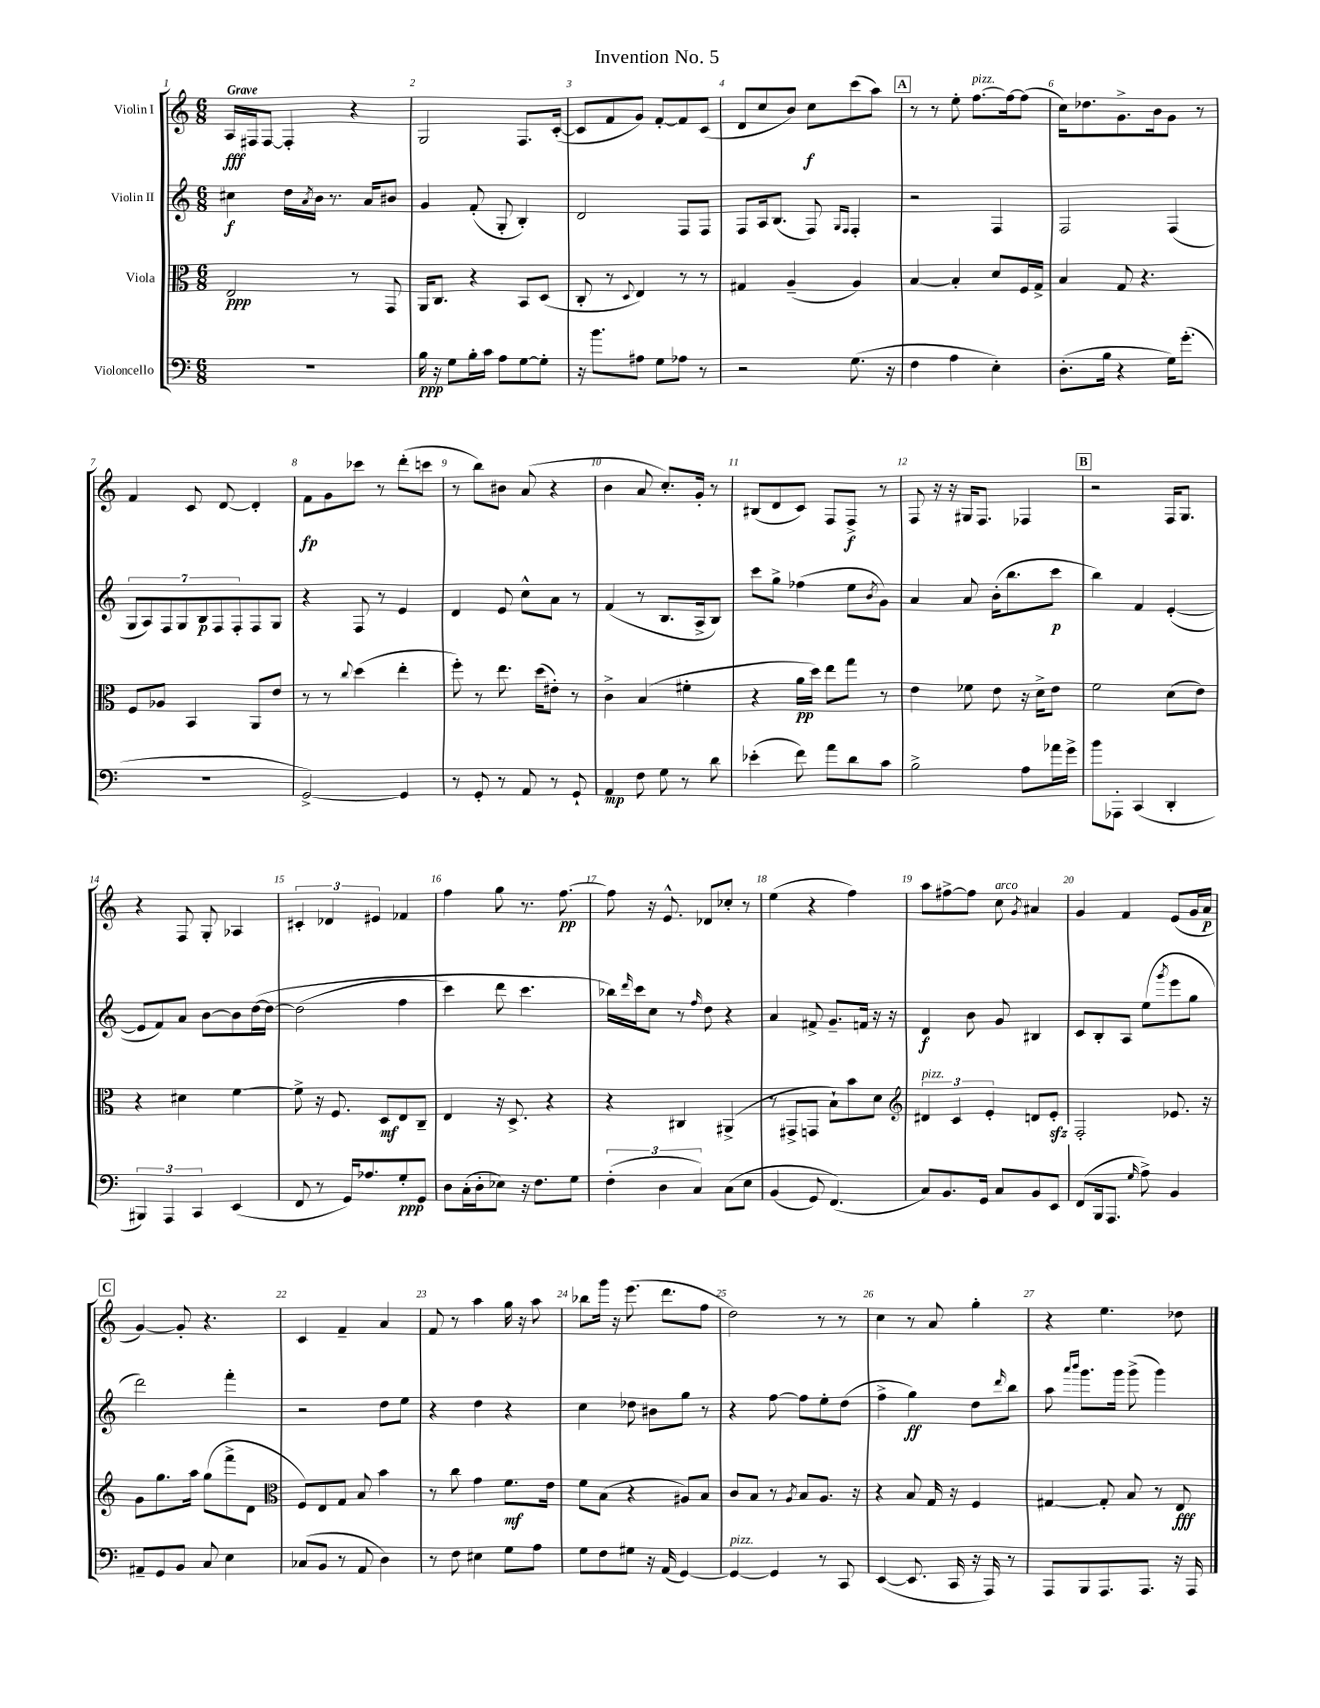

**kern	**dynam	**kern	**dynam	**kern	**dynam	**kern	**dynam
*part4	*part4	*part3	*part3	*part2	*part2	*part1	*part1
*staff4	*staff4	*staff3	*staff3	*staff2	*staff2	*staff1	*staff1
*I"Violoncello	*	*I"Viola	*	*I"Violin II	*	*I"Violin I	*
*clefF4	*	*clefC3	*	*clefG2	*	*clefG2	*
*k[]	*	*k[]	*	*k[]	*	*k[]	*
*M6/8	*	*M6/8	*	*M6/8	*	*M6/8	*
=1	=1	=1	=1	=1	=1	=1	=1
!	!	!	!	!	!	!LO:TX:a:B:t=Grave	!
2.r	.	2E/	ppp	4cc#X\	f	16A/LL	fff
.	.	.	.	.	.	16F#X/J	.
.	.	.	.	.	.	[8F#/J	.
.	.	.	.	16dd\LL	.	4F#'/]	.
.	.	.	.	8qa/	.	.	.
.	.	.	.	16b\JJ	.	.	.
.	.	.	.	8.r	.	.	.
.	.	8r	.	.	.	4r	.
.	.	.	.	16a/KL	.	.	.
.	.	8GG/	.	8b#X/J	.	.	.
=2	=2	=2	=2	=2	=2	=2	=2
16B\	ppp	16AA/KL	.	4g/	.	2G/	.
16r	.	8.C/J	.	.	.	.	.
8G\L	.	.	.	.	.	.	.
16B'\L	.	4r	.	(8f'/	.	.	.
16c\JJ	.	.	.	.	.	.	.
8A\L	.	.	.	8G'/	.	.	.
[8G\	.	8BB/L	.	4B'/)	.	8.F/L	.
8G'\J]	.	(8D/J	.	.	.	.	.
.	.	.	.	.	.	([16c'/Jk	.
=3	=3	=3	=3	=3	=3	=3	=3
16r	.	8C'/	.	2d/	.	8c/L]	.
8.b\L	.	.	.	.	.	.	.
.	.	8r	.	.	.	8f/	.
.	.	8qqD/	.	.	.	.	.
8A#X\J	.	4E/)	.	.	.	8g/J)	.
8G\L	.	.	.	.	.	[8f'/L	.
8A-X\J	.	8r	.	8F/L	.	8f/]	.
8r	.	8r	.	8F/J	.	(8c/J	.
=4	=4	=4	=4	=4	=4	=4	=4
2r	.	4G#X/	.	8F/L	.	8d/L	.
.	.	.	.	16A/k	.	8cc/	.
.	.	.	.	(8.B/J	.	.	.
.	.	(4A~/	.	.	.	8b/J)	.
.	.	.	.	8F/)	.	8cc\L	f
.	.	.	.	16qqG/LL	.	.	.
.	.	.	.	16qqF/JJ	.	.	.
(8.G\	.	4A/)	.	4F'/	.	(8ccc\	.
.	.	.	.	.	.	8aa\J)	.
16r	.	.	.	.	.	.	.
!!LO:REH:place=s1:t=A
=5	=5	=5	=5	=5	=5	=5	=5
4F\	.	[4B/	.	2r	.	8r	.
.	.	.	.	.	.	8r	.
4A\	.	4B'/]	.	.	.	8ee'\	.
!	!	!	!	!	!	!LO:TX:a:i:t=pizz.	!
.	.	.	.	.	.	[8.ff\L	.
4E'\)	.	8d/L	.	4F/	.	.	.
.	.	.	.	.	.	16ff\k_	.
.	.	16F/L	.	.	.	(8ff\J]	.
.	.	16G^/JJ	.	.	.	.	.
=6	=6	=6	=6	=6	=6	=6	=6
(8.D'\L	.	4B/	.	2F/	.	16cc\KL)	.
.	.	.	.	.	.	8.dd-X\	.
16B\Jk	.	.	.	.	.	.	.
4r	.	8G/	.	.	.	8.g^\	.
.	.	4.r	.	.	.	.	.
.	.	.	.	.	.	16b\k	.
16G\KL)	.	.	.	(4F/	.	8g\J	.
(8.g'\J	.	.	.	.	.	.	.
.	.	.	.	.	.	8r	.
!!LO:LB:g=z
=7	=7	=7	=7	=7	=7	=7	=7
2.r	.	8F/L	.	14G/L	.	4f/	.
.	.	.	.	14A/)	.	.	.
.	.	8A-X/J	.	.	.	.	.
.	.	.	.	14F/	.	.	.
.	.	.	.	14G/	.	.	.
.	.	4BB/	.	.	.	8c/	.
.	.	.	.	14B/	p	.	.
.	.	.	.	14F/	.	.	.
.	.	.	.	.	.	[8d/	.
.	.	.	.	14F'/	.	.	.
.	.	8AA/L	.	8F/	.	4d'/]	.
.	.	8e/J	.	8G/J	.	.	.
=8	=8	=8	=8	=8	=8	=8	=8
[2GG^/)	.	8r	.	4r	.	8f\L	fp
.	.	8r	.	.	.	8g\	.
.	.	8qqcc/	.	.	.	.	.
.	.	(4dd\	.	8F/	.	8ccc-X\J	.
.	.	.	.	8r	.	8r	.
4GG/]	.	4ee'\	.	4e/	.	(8ddd'\L	.
.	.	.	.	.	.	8cccn\J	.
=9	=9	=9	=9	=9	=9	=9	=9
8r	.	8ff'\)	.	4d/	.	8r	.
8GG'/	.	8r	.	.	.	8bb\L)	.
8r	.	8.ee\	.	8e/	.	8b#X\J	.
8AA/	.	.	.	8cc^^\L	.	(8a/	.
.	.	(16dd\KL	.	.	.	.	.
8r	.	8e#X'\J)	.	8a\J	.	4r	.
8GG`/	.	8r	.	8r	.	.	.
=10	=10	=10	=10	=10	=10	=10	=10
4AA/	mp	4c^\	.	(4f/	.	4b\	.
8F\	.	(4B/	.	8r	.	8a/	.
8G\	.	.	.	8.B/L	.	8.cc'/L)	.
8r	.	4f#X'\	.	.	.	.	.
.	.	.	.	16A^/k	.	16g'/Jk	.
8d\	.	.	.	8B/J)	.	8r	.
=11	=11	=11	=11	=11	=11	=11	=11
(4e-X'\	.	4r	.	8ccc\L	.	(8B#X/L	.
.	.	.	.	8gg^\J	.	8d/	.
8f\)	.	16a\LL	pp	(4ff-X\	.	8c/J)	.
.	.	16dd\JJ)	.	.	.	.	.
8a\L	.	8ee\L	.	.	.	8F/L	.
8d\	.	8gg\J	.	8ee\L	.	8F^/J	f
.	.	.	.	8qb/	.	.	.
8c\J	.	8r	.	8g\J)	.	8r	.
=12	=12	=12	=12	=12	=12	=12	=12
2B^\	.	4e\	.	4a/	.	8F/	.
.	.	.	.	.	.	16r	.
.	.	.	.	.	.	16r	.
.	.	8f-X\	.	8a/	.	16G#X/KL	.
.	.	.	.	.	.	8.F/J	.
.	.	8e\	.	(16b'\KL	.	.	.
.	.	.	.	8.bb\	.	.	.
8A\L	.	16r	.	.	.	4F-X/	.
.	.	16d^\KL	.	.	.	.	.
16a-X\L	.	8e\J	.	8ccc\J	p	.	.
16g^\JJ	.	.	.	.	.	.	.
!!LO:REH:place=s1:t=B
=13	=13	=13	=13	=13	=13	=13	=13
8b\L	.	2f\	.	4bb\)	.	2r	.
8AAA-X'\J	.	.	.	.	.	.	.
(4CC/	.	.	.	4f/	.	.	.
4DD'/	.	(8d\L	.	([4e'/	.	16F/KL	.
.	.	.	.	.	.	8.G/J	.
.	.	8e\J)	.	.	.	.	.
!!LO:LB:g=z
=14	=14	=14	=14	=14	=14	=14	=14
6BBB#X/)	.	4r	.	8e/L]	.	4r	.
.	.	.	.	8f/)	.	.	.
6AAA/	.	.	.	.	.	.	.
.	.	4d#X\	.	8a/J	.	8F/	.
6CC/	.	.	.	.	.	.	.
.	.	.	.	[8b\L	.	8G'/	.
(4EE/	.	[4f\	.	8b\]	.	4A-X/	.
.	.	.	.	([16dd\L	.	.	.
.	.	.	.	16dd\JJ_	.	.	.
=15	=15	=15	=15	=15	=15	=15	=15
8FF/	.	8f^\]	.	(2dd\]	.	6c#X'/	.
8r	.	16r	.	.	.	.	.
.	.	.	.	.	.	6d-X/	.
.	.	8.F/	.	.	.	.	.
16GG/KL)	.	.	.	.	.	.	.
8.A-X/	.	.	.	.	.	.	.
.	.	.	.	.	.	6e#X/	.
.	.	8D/L	mf	.	.	.	.
8G'/	ppp	8E/	.	4ff\	.	4f-X/	.
8GG/J	.	8C~/J	.	.	.	.	.
=16	=16	=16	=16	=16	=16	=16	=16
8D\L	.	4E/	.	4ccc\)	.	4ff\	.
(16C'\L	.	.	.	.	.	.	.
16D'\J	.	.	.	.	.	.	.
8E-X\J)	.	16r	.	8ddd\	.	8gg\	.
.	.	8.D^/	.	.	.	.	.
16r	.	.	.	4.ccc\	.	8.r	.
8.F\L	.	.	.	.	.	.	.
.	.	4r	.	.	.	.	.
.	.	.	.	.	.	[8.ff\	pp
8G\J	.	.	.	.	.	.	.
=17	=17	=17	=17	=17	=17	=17	=17
(6F'\	.	4r	.	16bb-X\LL)	.	8ff\]	.
.	.	.	.	16qqddd/	.	.	.
.	.	.	.	16ccc\J	.	.	.
.	.	.	.	8cc\J	.	16r	.
6D\	.	.	.	.	.	.	.
.	.	.	.	.	.	8.e^^/	.
.	.	4C#X/	.	8r	.	.	.
6C/)	.	.	.	.	.	.	.
.	.	.	.	16qqff/	.	.	.
.	.	.	.	8dd\	.	8d-X/L	.
(8C\L	.	(4AA#X^/	.	4r	.	8cc-X'/J	.
8E\J	.	.	.	.	.	8r	.
=18	=18	=18	=18	=18	=18	=18	=18
(4BB/	.	8r	.	4a/	.	(4ee\	.
.	.	8GG#X^/L	.	.	.	.	.
8GG/)	.	8GGn/J	.	8f#X^/	.	4r	.
(4.FF/)	.	8B`\L)	.	8.g~/L	.	.	.
.	.	8b\	.	.	.	4ff\)	.
.	.	.	.	16fn/Jk	.	.	.
.	.	8d\J	.	16r	.	.	.
.	.	.	.	16r	.	.	.
=19	=19	=19	=19	=19	=19	=19	=19
*	*	*clefG2	*	*	*	*	*
!	!	!LO:TX:a:i:t=pizz.	!	!	!	!	!
8C/L)	.	6d#X/	.	4d/	f	8aa\L	.
8.BB/	.	.	.	.	.	[8ff#X^\	.
.	.	6c/	.	.	.	.	.
.	.	.	.	8b\	.	8ff#\J]	.
16GG/Jk	.	.	.	.	.	.	.
.	.	6e'/	.	.	.	.	.
!	!	!	!	!	!	!LO:TX:a:i:t=arco	!
8C/L	.	.	.	8g/	.	8cc\	.
.	.	.	.	.	.	8qg/	.
8BB/	.	8dn/L	.	4B#X/	.	4a#X/	.
8EE/J	.	8ezz'/J	.	.	.	.	.
=20	=20	=20	=20	=20	=20	=20	=20
(8FF/L	.	2F'/	.	8c/L	.	4g/	.
16BBB/k	.	.	.	8B'/	.	.	.
8.AAA/J	.	.	.	.	.	.	.
.	.	.	.	8A/J	.	4f/	.
16qqG/	.	.	.	.	.	.	.
8A^\)	.	.	.	(8ee\L	.	.	.
.	.	.	.	8qggg/	.	.	.
4BB/	.	8.e-X/	.	8eee\	.	(8e/L	.
.	.	.	.	8gg\J	.	16g/L	.
.	.	16r	.	.	.	16a/JJ	p
!!LO:LB:g=z
!!LO:REH:place=s1:t=C
=21	=21	=21	=21	=21	=21	=21	=21
8AA#X~/L	.	8g\L	.	2ddd\)	.	[4g/)	.
8GG/	.	8.gg\	.	.	.	.	.
8BB/J	.	.	.	.	.	8g'/]	.
.	.	16aa\Jk	.	.	.	.	.
8C/	.	(8gg\L	.	.	.	4.r	.
4E\	.	8fff^\	.	4fff'\	.	.	.
.	.	8d\J	.	.	.	.	.
=22	=22	=22	=22	=22	=22	=22	=22
*	*	*clefC3	*	*	*	*	*
(8C-X/L	.	8F/L)	.	2r	.	4c/	.
8BB/J	.	8E/	.	.	.	.	.
8r	.	8G/J	.	.	.	4f~/	.
8AA/	.	8B/	.	.	.	.	.
4D\)	.	4b\	.	8dd\L	.	4a/	.
.	.	.	.	8ee\J	.	.	.
=23	=23	=23	=23	=23	=23	=23	=23
8r	.	8r	.	4r	.	8f/	.
8F\	.	8cc\	.	.	.	8r	.
4E#X\	.	4g\	.	4dd\	.	4aa\	.
8G\L	.	8.f\L	mf	4r	.	16gg\	.
.	.	.	.	.	.	16r	.
8A\J	.	.	.	.	.	8aa\	.
.	.	16e\Jk	.	.	.	.	.
=24	=24	=24	=24	=24	=24	=24	=24
8G\L	.	8f\L	.	4cc\	.	8bb-X\L	.
8F\	.	(8B\J	.	.	.	16ggg\Jk	.
.	.	.	.	.	.	16r	.
8G#X\J	.	4r	.	8dd-X\	.	(8.eee\	.
16r	.	.	.	8b#X\L	.	.	.
(16AA/	.	.	.	.	.	8.ddd\L	.
[4GG/)	.	8A#X/L)	.	8gg\J	.	.	.
.	.	8B/J	.	8r	.	8ff\J	.
=25	=25	=25	=25	=25	=25	=25	=25
!LO:TX:a:i:t=pizz.	!	!	!	!	!	!	!
4GG/_	.	8c/L	.	4r	.	2dd\)	.
.	.	8B/J	.	.	.	.	.
4GG/]	.	8r	.	[8ff\	.	.	.
.	.	8qA/	.	.	.	.	.
.	.	8B/L	.	8ff\L]	.	.	.
8r	.	8.A/J	.	8ee'\	.	8r	.
8CC/	.	.	.	(8dd\J	.	8r	.
.	.	16r	.	.	.	.	.
=26	=26	=26	=26	=26	=26	=26	=26
([4EE/	.	4r	.	4ff^\	.	4cc\	.
8.EE/]	.	8B/	.	4gg\)	ff	8r	.
.	.	16G/	.	.	.	8a/	.
16CC/	.	16r	.	.	.	.	.
16r	.	4F/	.	8dd\L	.	4gg'\	.
16AAA/)	.	.	.	.	.	.	.
.	.	.	.	16qqddd/	.	.	.
8r	.	.	.	8bb\J	.	.	.
=27	=27	=27	=27	=27	=27	=27	=27
8AAA/L	.	[4G#X/	.	8aa\	.	4r	.
.	.	.	.	16qqaaa/LL	.	.	.
.	.	.	.	16qqbbb/JJ	.	.	.
8BBB/	.	.	.	8.ggg\L	.	.	.
8.AAA/	.	8G#'/]	.	.	.	4.ee\	.
.	.	.	.	16ggg\Jk	.	.	.
.	.	8B/	.	(8ggg^\	.	.	.
8.AAA/J	.	.	.	.	.	.	.
.	.	8r	.	4ggg\)	.	.	.
16r	.	8E/	fff	.	.	8dd-X\	.
16AAA/	.	.	.	.	.	.	.
==	==	==	==	==	==	==	==
*-	*-	*-	*-	*-	*-	*-	*-
